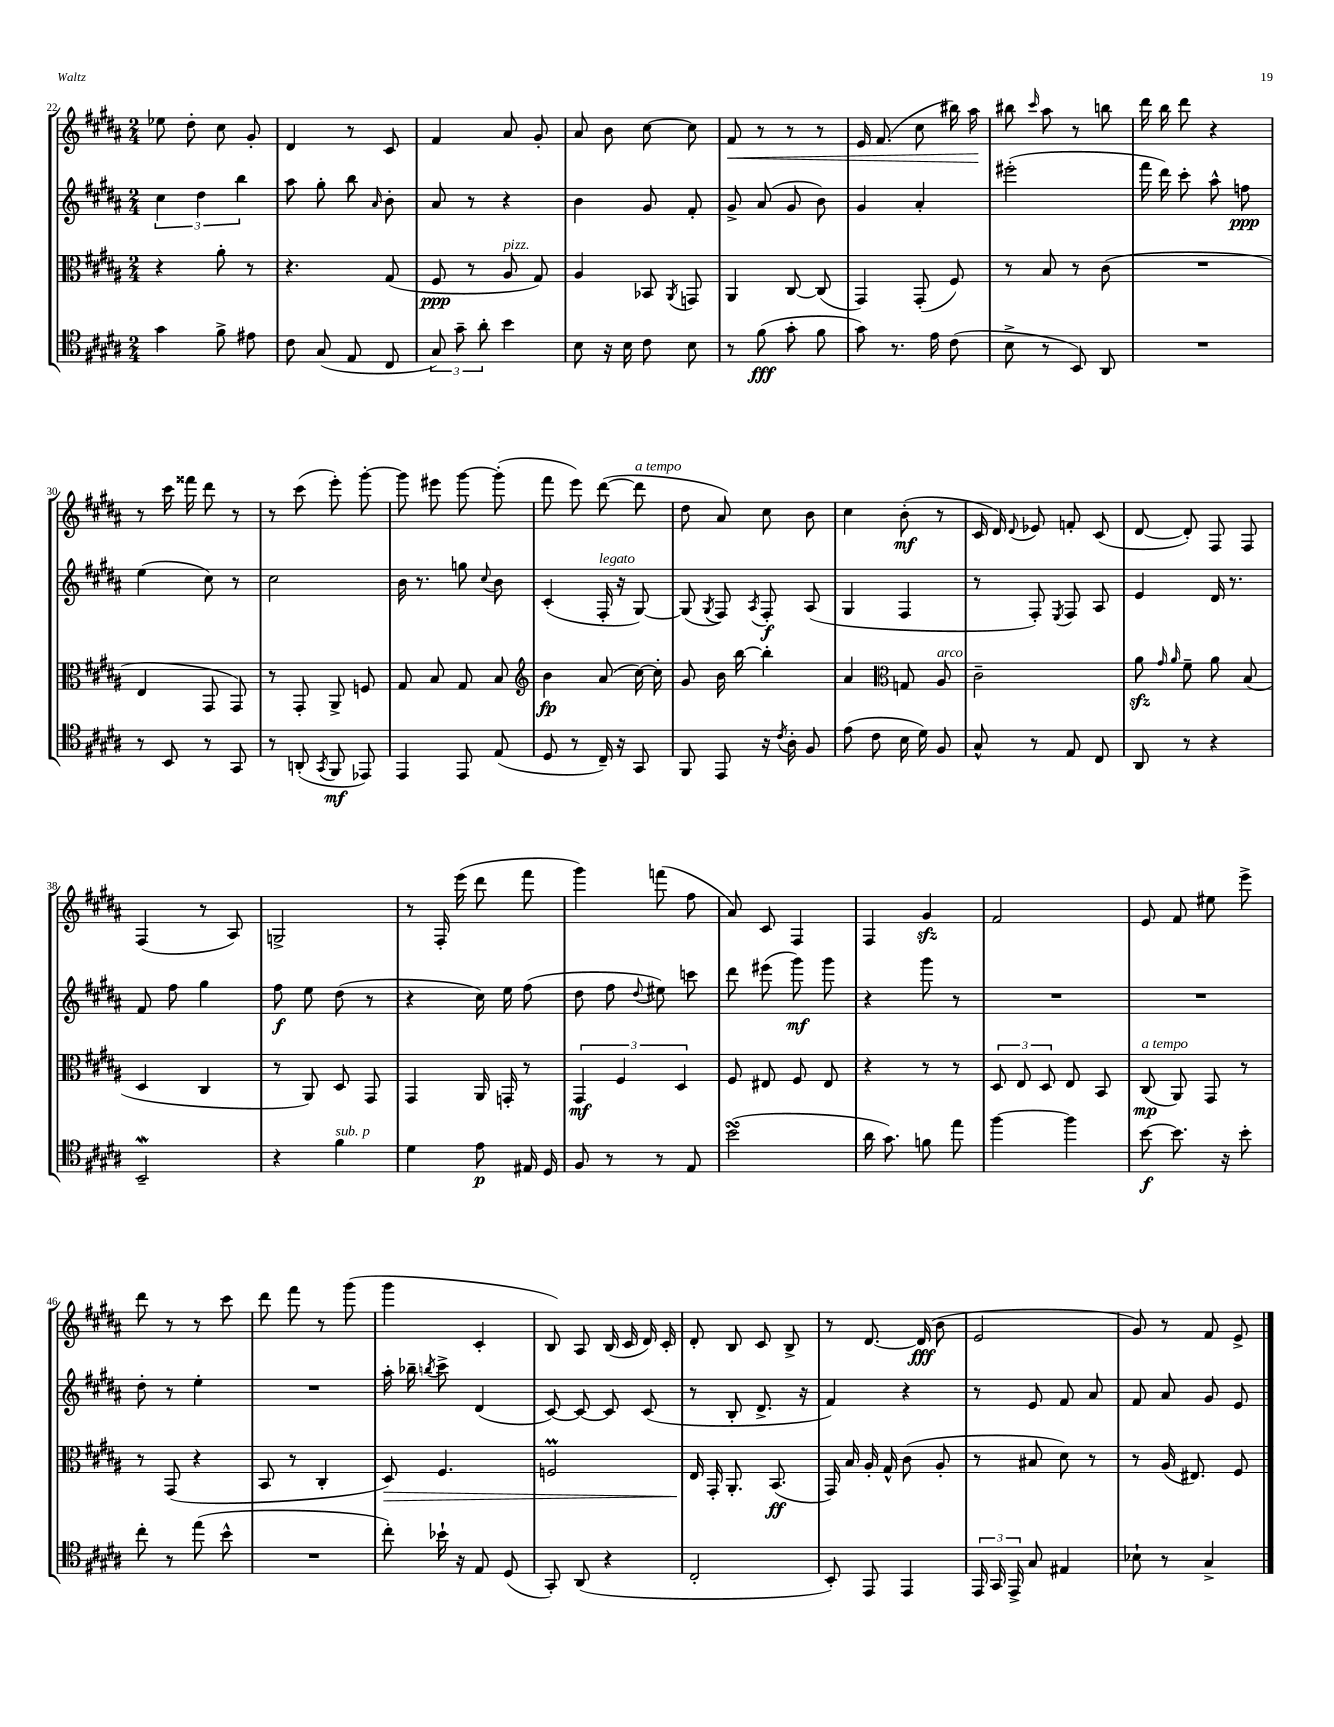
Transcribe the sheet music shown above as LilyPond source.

<<
\new StaffGroup <<
\new Staff = "s0" {
    \clef treble \key b \major \numericTimeSignature \time 2/4
    \autoBeamOff ees''8 dis''8-. cis''8 gis'8-. |
    dis'4 r8 cis'8 |
    fis'4 ais'8 gis'8-. |
    ais'8 b'8 cis''8~ cis''8 |
    fis'8\< r8 r8 r8 |
    e'16 fis'8.( cis''8 bis''16) ais''16\! |
    bis''8 \grace { cis'''16 } ais''8 r8 b''8 |
    dis'''16 b''16 dis'''8 r4 |
    r8 cis'''16 fisis'''16 dis'''8 r8 |
    r8 cis'''8( e'''8-.) gis'''8~-. |
    gis'''8 eis'''8 gis'''8~ gis'''8-.( |
    fis'''8 e'''8) dis'''8~( dis'''8^\markup { \italic "a tempo" } |
    dis''8 ais'8) cis''8 b'8 |
    cis''4 b'8-.\mf( r8 |
    cis'16 dis'16) \appoggiatura { dis'8 } ees'8 f'8-. cis'8( |
    dis'8~ dis'8-.) fis8 fis8 |
    fis4( r8 ais8) |
    g2-> |
    r8 fis16-. e'''16( dis'''8 fis'''8 |
    gis'''4) f'''8( fis''8 |
    ais'8) cis'8 fis4 |
    fis4 gis'4\sfz |
    fis'2 |
    e'8 fis'8 eis''8 e'''8-> |
    dis'''8 r8 r8 cis'''8 |
    dis'''8 fis'''8 r8 gis'''8( |
    gis'''4 cis'4-. |
    b8) ais8 b16( cis'16 dis'16) cis'16-. |
    dis'8-. b8 cis'8 b8-> |
    r8 dis'8.~ dis'16\fff( b'8 |
    e'2 |
    gis'8) r8 fis'8 e'8-> \bar "|." |
}
\new Staff = "s1" {
    \clef treble \key b \major \numericTimeSignature \time 2/4
    \autoBeamOff \tuplet 3/2 { cis''4 dis''4 b''4 } |
    ais''8 gis''8-. b''8 \grace { ais'16 } b'8-. |
    ais'8 r8 r4 |
    b'4 gis'8 fis'8-. |
    gis'8-> ais'8( gis'8 b'8) |
    gis'4 ais'4-. |
    eis'''2-.( |
    fis'''16 dis'''16) cis'''8-. ais''8-^ f''8\ppp |
    e''4( cis''8) r8 |
    cis''2 |
    b'16 r8. g''8 \appoggiatura { cis''8 } b'8 |
    cis'4-.( fis16-.^\markup { \italic "legato" } r16 gis8~) |
    gis8( \acciaccatura { gis8 } fis8) \acciaccatura { ais8 } fis8-.\f ais8( |
    gis4 fis4 |
    r8 fis8-.) \acciaccatura { e8 } fis8 ais8 |
    e'4 dis'16 r8. |
    fis'8 fis''8 gis''4 |
    fis''8\f e''8 dis''8( r8 |
    r4 cis''16) e''16 fis''8( |
    dis''8 fis''8 \appoggiatura { dis''8 } eis''8) c'''8 |
    dis'''8 eis'''8( gis'''8\mf) gis'''8 |
    r4 gis'''8 r8 |
    R2 |
    R2 |
    dis''8-. r8 e''4-. |
    R2 |
    ais''16-. bes''16-- \acciaccatura { b''8 } cis'''8-> dis'4( |
    cis'8~) cis'8~ cis'8 cis'8( |
    r8 b8-. dis'8.-> r16 |
    fis'4) r4 |
    r8 e'8 fis'8 ais'8 |
    fis'8 ais'8 gis'8 e'8 \bar "|." |
}
\new Staff = "s2" {
    \clef alto \key b \major \numericTimeSignature \time 2/4
    \autoBeamOff r4 ais'8-. r8 |
    r4. gis8( |
    fis8\ppp r8 ais8^\markup { \italic "pizz." } gis8) |
    ais4 bes,8 \acciaccatura { ais,8 } g,8 |
    ais,4 cis8~ cis8( |
    gis,4) gis,8-.( fis8) |
    r8 b8 r8 cis'8( |
    R2 |
    e4 gis,8 gis,8) |
    r8 gis,8-. ais,8-> f8 |
    gis8 b8 gis8 b8 |
    \clef treble b'4\fp ais'8( cis''16~) cis''16-. |
    gis'8 b'16 b''16~ b''4-. |
    ais'4 \clef alto g8 ais8^\markup { \italic "arco" } |
    cis'2-- |
    ais'8\sfz \grace { gis'16 ais'16 } fis'8-- ais'8 b8( |
    dis4 cis4 |
    r8 ais,8) dis8 gis,8 |
    gis,4 ais,16 g,16-. r8 |
    \tuplet 3/2 { gis,4\mf fis4 dis4 } |
    fis8 eis8 fis8 eis8 |
    r4 r8 r8 |
    \tuplet 3/2 { dis8 e8 dis8 } e8 b,8 |
    cis8\mp^\markup { \italic "a tempo" }( ais,8) gis,8 r8 |
    r8 gis,8( r4 |
    b,8 r8 cis4-. |
    dis8\>) fis4. |
    f2\prall |
    e16\! gis,16-. ais,8.-. b,8.\ff( |
    gis,16) b16 ais16-. gis16-^ cis'8( ais8-. |
    r8 bis8 dis'8) r8 |
    r8 ais16( eis8.) fis8 \bar "|." |
}
\new Staff = "s3" {
    \clef tenor \key b \major \numericTimeSignature \time 2/4
    \autoBeamOff gis'4 fis'8-> eis'8 |
    cis'8 gis8( e8 cis8 |
    \tuplet 3/2 { gis8) gis'8-- ais'8-. } b'4 |
    b8 r16 b16 cis'8 b8 |
    r8 fis'8\fff( gis'8-. fis'8 |
    gis'8) r8. e'16 cis'8( |
    b8-> r8 b,8) ais,8 |
    R2 |
    r8 b,8 r8 gis,8 |
    r8 a,8-.( \acciaccatura { gis,8 } fis,8\mf ees,8) |
    e,4 e,8 e8( |
    dis8 r8 cis16--) r16 gis,8 |
    fis,8 e,8 r16 \acciaccatura { cis'8 } ais16-. fis8 |
    e'8( cis'8 b16 dis'16) fis8 |
    gis8-^ r8 e8 cis8 |
    ais,8 r8 r4 |
    b,2--\mordent |
    r4 fis'4^\markup { \italic "sub. p" } |
    dis'4 e'8\p eis16 dis16 |
    fis8 r8 r8 e8 |
    b'2\turn( |
    ais'16 gis'8.) f'8 e''8 |
    fis''4~ fis''4 |
    b'8~\f b'8. r16 b'8-. |
    cis''8-. r8 e''8( b'8-^ |
    R2 |
    cis''8-.) bes'16-! r16 e8 dis8( |
    gis,8-.) ais,8( r4 |
    cis2-. |
    b,8-.) e,8 e,4 |
    \tuplet 3/2 { e,16 gis,16 e,16-> } gis8 eis4 |
    bes8-! r8 gis4-> \bar "|." |
}
>>
>>
\layout { \context { \Score currentBarNumber = #22 } }
